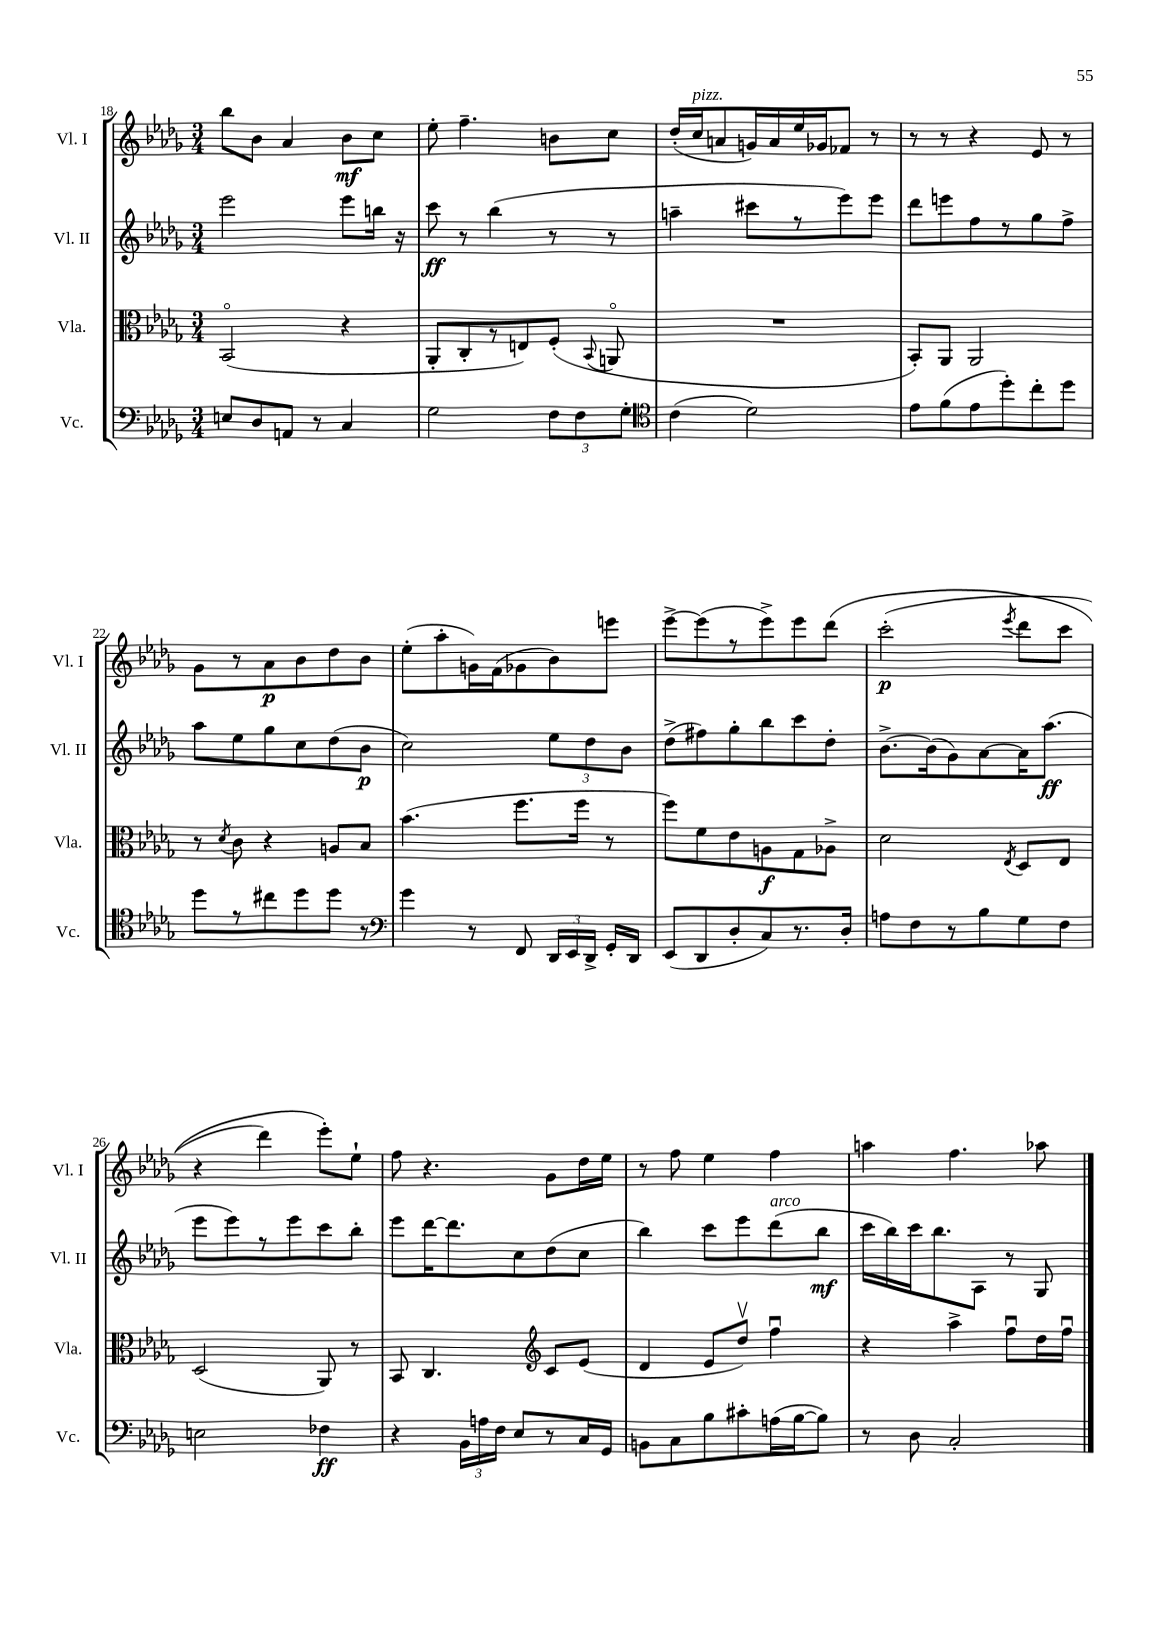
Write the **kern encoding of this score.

**kern	**kern	**kern	**kern
*staff4	*staff3	*staff2	*staff1
*clefF4	*clefC3	*clefG2	*clefG2
*k[b-e-a-d-g-]	*k[b-e-a-d-g-]	*k[b-e-a-d-g-]	*k[b-e-a-d-g-]
*M3/4	*M3/4	*M3/4	*M3/4
8E	(2BB-o	2eee-	8bb-
8D-	.	.	8b-
8AA	.	.	4a-
8r	.	.	.
4C	4r	8eee-	8b-
.	.	16bb	8cc
.	.	16r	.
=	=	=	=
2G-	8AA-'	8ccc	8ee-'
.	8C'	8r	4.ff~
.	8r	(4bb-	.
.	8E)	.	.
12F	(8F'	8r	8b
12F	.	.	.
.	8qqBB-	.	.
.	8AAo	8r	8cc
12G-'	.	.	.
=	=	=	=
*clefC4	*	*	*
(4c	2.r	4aa~	(16dd-'
.	.	.	16cc
.	.	.	8a
2d-)	.	8ccc#	16g)
.	.	.	16a
.	.	8r	16ee-
.	.	.	16g-
.	.	8eee-)	8f-
.	.	8eee-	8r
=	=	=	=
8e-	8BB-')	8ddd-	8r
(8f	8AA-	8eee	8r
8e-	2AA-	8ff	4r
8dd-')	.	8r	.
8cc'	.	8gg-	8e-
8dd-	.	8ff^	8r
=	=	=	=
8dd-	8r	8aa-	8g-
.	8qd-	.	.
8r	8c	8ee-	8r
8cc#	4r	8gg-	8a-
8dd-	.	8cc	8b-
8dd-	8A	(8dd-	8dd-
8r	8B-	8b-	8b-
=	=	=	=
*clefF4	*	*	*
4g-	(4.b-	2cc)	(8ee-'
.	.	.	8aa-'
8r	.	.	16g)
.	.	.	(16f
8FF	8.ff	.	8g-
24DD-	.	12ee-	8b-)
24EE-	.	.	.
.	16ff	.	.
24DD-^	.	12dd-	.
16GG-'	8r	.	8eee
.	.	12b-	.
16DD-	.	.	.
=	=	=	=
(8EE-	8ff)	(8dd-^	[8eee-^
8DD-	8f	8ff#)	(8eee-]
8D-'	8e-	8gg-'	8r
8C)	8A	8bb-	8eee-^)
8.r	8G-	8ccc	8eee-
.	8A-^	8dd-'	&(8ddd-
16D-'	.	.	.
=	=	=	=
8A	2d-	[8.b-^	(2ccc'
8F	.	.	.
.	.	(16b-]	.
8r	.	8g-)	.
8B-	.	[8a-	.
.	8qE-	.	8qeee-
8G-	8D-	16a-]	8ddd-
.	.	(8.aa-	.
8F	8E-	.	8ccc
=	=	=	=
2E	(2D-	8eee-	4r
.	.	8eee-)	.
.	.	8r	4ddd-)
.	.	8eee-	.
4F-	8AA-)	8ccc	8eee-'&)
.	8r	8bb-'	8ee-`
=	=	=	=
4r	8BB-	8eee-	8ff
.	4.C	[16ddd-	4.r
.	.	8.ddd-]	.
24BB-	.	.	.
24A	.	.	.
24F	.	.	.
8E-	.	8cc	.
*	*clefG2	*	*
8r	8c	(8dd-	8g-
16C	(8e-	8cc	16dd-
16GG-	.	.	16ee-
=	=	=	=
8BB	4d-	4bb-)	8r
8C	.	.	8ff
8B-	8e-	8ccc	4ee-
8c#'	8dd-v)	8eee-	.
(16A	4ffu	(8ddd-	4ff
[16B-	.	.	.
8B-])	.	8bb-	.
=	=	=	=
8r	4r	16ccc	4aa
.	.	16bb-)	.
8D-	.	16ccc	.
.	.	8.bb-	.
2C'	4aa-^	.	4.ff
.	.	8A-	.
.	8ffu	8r	.
.	16dd-	8G-	8aa-
.	16ffu	.	.
==	==	==	==
*-	*-	*-	*-
